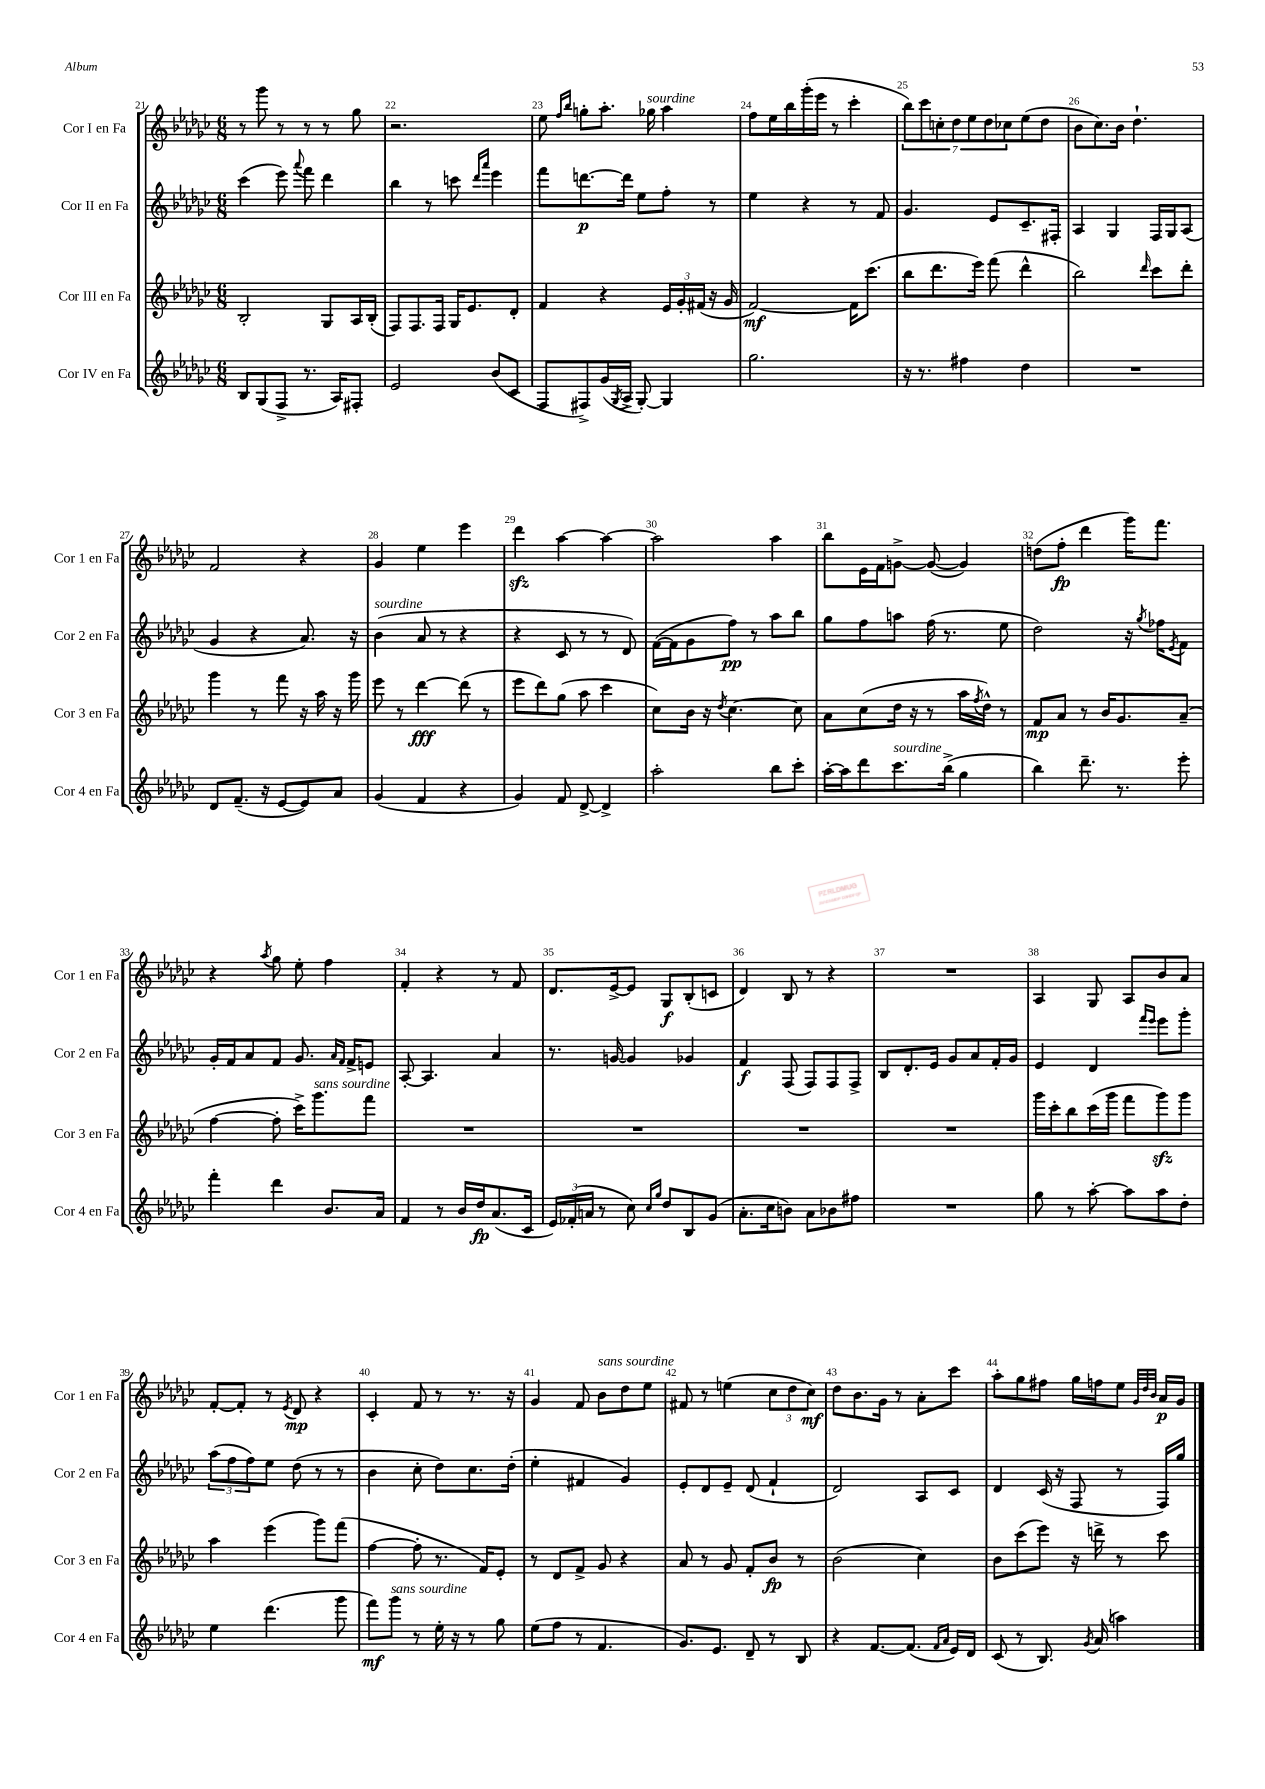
<<
\new StaffGroup <<
\new Staff = "s0" \with { instrumentName = "Cor I en Fa" shortInstrumentName = "Cor 1 en Fa" } {
    \clef treble \key ges \major \numericTimeSignature \time 6/8
    r8 ges'''8 r8 r8 r8 ges''8 |
    r2. |
    ees''8 \grace { f''16 bes''16 } g''8-. aes''8.-. ges''16^\markup { \italic "sourdine" } aes''4 |
    f''8 ees''16 bes''16 ges'''16-.( ees'''16 r8 ces'''4-. |
    \tuplet 7/4 { bes''8) ces'''8 c''8-. des''8 ees''8 des''8 ces''8 } ees''8( des''8 |
    bes'8 ces''8.) bes'16 des''4.-! |
    f'2 r4 |
    ges'4 ees''4 ees'''4 |
    des'''4\sfz aes''4~ aes''4~ |
    aes''2 aes''4 |
    bes''8 ees'16 f'16 g'8~-> g'8~( g'4) |
    d''8( f''8-.\fp des'''4 ges'''16) f'''8. |
    r4 \acciaccatura { aes''8 } ges''8 ees''8-. f''4 |
    f'4-. r4 r8 f'8 |
    des'8. ees'16~-> ees'8 ges8\f bes8-.( c'8 |
    des'4) bes8 r8 r4 |
    R2. |
    aes4 ges8 aes8 bes'8 aes'8 |
    f'8~-. f'8-. r8 \acciaccatura { ees'8 } des'8\mp r4 |
    ces'4-. f'8 r8 r8. r16 |
    ges'4 f'8 bes'8^\markup { \italic "sans sourdine" } des''8 ees''8 |
    fis'8 r8 e''4( \tuplet 3/2 { ces''8 des''8 ces''8\mf) } |
    des''8 bes'8. ges'16 r8 aes'8-. ces'''8 |
    aes''8-. ges''8 fis''8 ges''16 f''16 ees''8 \grace { ges'32 des''32 bes'32 } aes'16\p ges'16 \bar "|." |
}
\new Staff = "s1" \with { instrumentName = "Cor II en Fa" shortInstrumentName = "Cor 2 en Fa" } {
    \clef treble \key ges \major \numericTimeSignature \time 6/8
    ces'''4( ees'''8) \appoggiatura { aes'''8 } f'''8 des'''4 |
    bes''4 r8 c'''8 \grace { des'''16 aes'''16 } ees'''4 |
    f'''8 d'''8.~\p d'''16 ees''8 f''8-. r8 |
    ees''4 r4 r8 f'8 |
    ges'4. ees'8 ces'8.-- fis16-. |
    aes4 ges4 f16 ges16 aes8( |
    ges'4 r4 aes'8.) r16 |
    bes'4^\markup { \italic "sourdine" }( aes'8 r8 r4 |
    r4 ces'8 r8 r8 des'8) |
    f'16~( f'16 ges'8 f''8\pp) r8 aes''8 bes''8 |
    ges''8 f''8 a''8 f''16( r8. ees''8 |
    des''2) r16 \acciaccatura { ges''8 } fes''16 \acciaccatura { ees'8 } f'8 |
    ges'16-. f'16 aes'8 f'8 ges'8. \grace { aes'16 f'16 } f'16-> e'8 |
    aes8~-. aes4. aes'4 |
    r8. g'16~ g'4 ges'4 |
    f'4\f f8( f8) f8 f8-> |
    bes8 des'8.-. ees'16 ges'8 aes'8 f'16-. ges'16 |
    ees'4 des'4 \grace { f'''16 ees'''16 } ees'''8 ges'''8-. |
    \tuplet 3/2 { aes''8( f''8 f''8) } ees''8 des''8( r8 r8 |
    bes'4 ces''8-. des''8) ces''8. des''16-.( |
    ees''4-. fis'4 ges'4) |
    ees'8-. des'8 ees'8-- des'8( f'4-! |
    des'2) aes8 ces'8 |
    des'4 ces'16( r16 f8 r8 f16) ges''16 \bar "|." |
}
\new Staff = "s2" \with { instrumentName = "Cor III en Fa" shortInstrumentName = "Cor 3 en Fa" } {
    \clef treble \key ges \major \numericTimeSignature \time 6/8
    bes2-. ges8 aes16 bes16-.( |
    f8) f8. f16 ges16 ees'8. des'8-. |
    f'4 r4 \tuplet 3/2 { ees'16 ges'16-. fis'16( } r16 ges'16 |
    f'2~\mf) f'16 ces'''8.( |
    bes''8 des'''8. ees'''16) f'''8( des'''4-^ |
    bes''2) \grace { des'''16 } ces'''8 des'''8-. |
    ges'''4 r8 f'''8 r16 aes''16 r16 ges'''16 |
    ees'''8 r8 des'''4~\fff des'''8( r8 |
    ees'''8 des'''8) ges''8( aes''8 ces'''4 |
    ces''8) bes'16 r16 \acciaccatura { des''8 } ces''4.~ ces''8 |
    aes'8 ces''8( des''16 r16 r8 aes''16 \acciaccatura { f''8 } des''16-^) r8 |
    f'8\mp aes'8 r8 bes'16 ges'8. aes'8--( |
    f''4~ f''8-. ces'''16->) ges'''8.^\markup { \italic "sans sourdine" } f'''8 |
    R2. |
    R2. |
    R2. |
    R2. |
    ges'''16 ces'''16-. bes''8 ces'''16( ges'''16 f'''8 ges'''8\sfz) ges'''8 |
    aes''4 ees'''4( ges'''8) f'''8( |
    f''4~ f''8-. r8. f'16) ees'8-. |
    r8 des'8 f'8-> ges'8 r4 |
    aes'8 r8 ges'8 f'8-. bes'8\fp r8 |
    bes'2( ces''4) |
    bes'8 ces'''8( ees'''8) r16 d'''16-> r8 ces'''8 \bar "|." |
}
\new Staff = "s3" \with { instrumentName = "Cor IV en Fa" shortInstrumentName = "Cor 4 en Fa" } {
    \clef treble \key ges \major \numericTimeSignature \time 6/8
    bes8 ges8( f8-> r8. aes16) fis8-. |
    ees'2 bes'8( ces'8 |
    f8 fis8->) ges'16( \acciaccatura { ges8 } aes16-> ges8~-.) ges4 |
    ges''2. |
    r16 r8. fis''4 des''4 |
    R2. |
    des'8 f'8.--( r16 ees'8~ ees'8) aes'8 |
    ges'4( f'4 r4 |
    ges'4) f'8 des'8~-> des'4-> |
    aes''2-. bes''8 ces'''8-. |
    aes''16~-. aes''16 des'''8 ces'''8.^\markup { \italic "sourdine" } bes''16->( ges''4 |
    bes''4) des'''8.-- r8. ees'''8-. |
    f'''4-. des'''4 bes'8. aes'16 |
    f'4 r8 bes'16 des''16\fp aes'8.( ces'16 |
    \tuplet 3/2 { ees'16) fes'16-.( a'16 } r8 ces''8) \grace { ces''16 ges''16 } des''8 bes8 ges'8( |
    aes'8.-. ces''16 b'8) aes'8 bes'8 fis''8 |
    R2. |
    ges''8 r8 aes''8~-. aes''8 aes''8 des''8-. |
    ees''4 des'''4.( ges'''8 |
    f'''8\mf) ges'''8^\markup { \italic "sans sourdine" } r8 ees''16-. r16 r8 ges''8 |
    ees''8( f''8 r8 f'4. |
    ges'8.) ees'8. des'8-- r8 bes8 |
    r4 f'8.~ f'8.( \grace { f'16 aes'16 } ees'16) des'16 |
    ces'8( r8 bes8.) \acciaccatura { ges'8 } aes'16( a''4) \bar "|." |
}
>>
>>
\layout { \context { \Score currentBarNumber = #21 \override BarNumber.break-visibility = ##(#f #t #t) barNumberVisibility = #all-bar-numbers-visible } }
